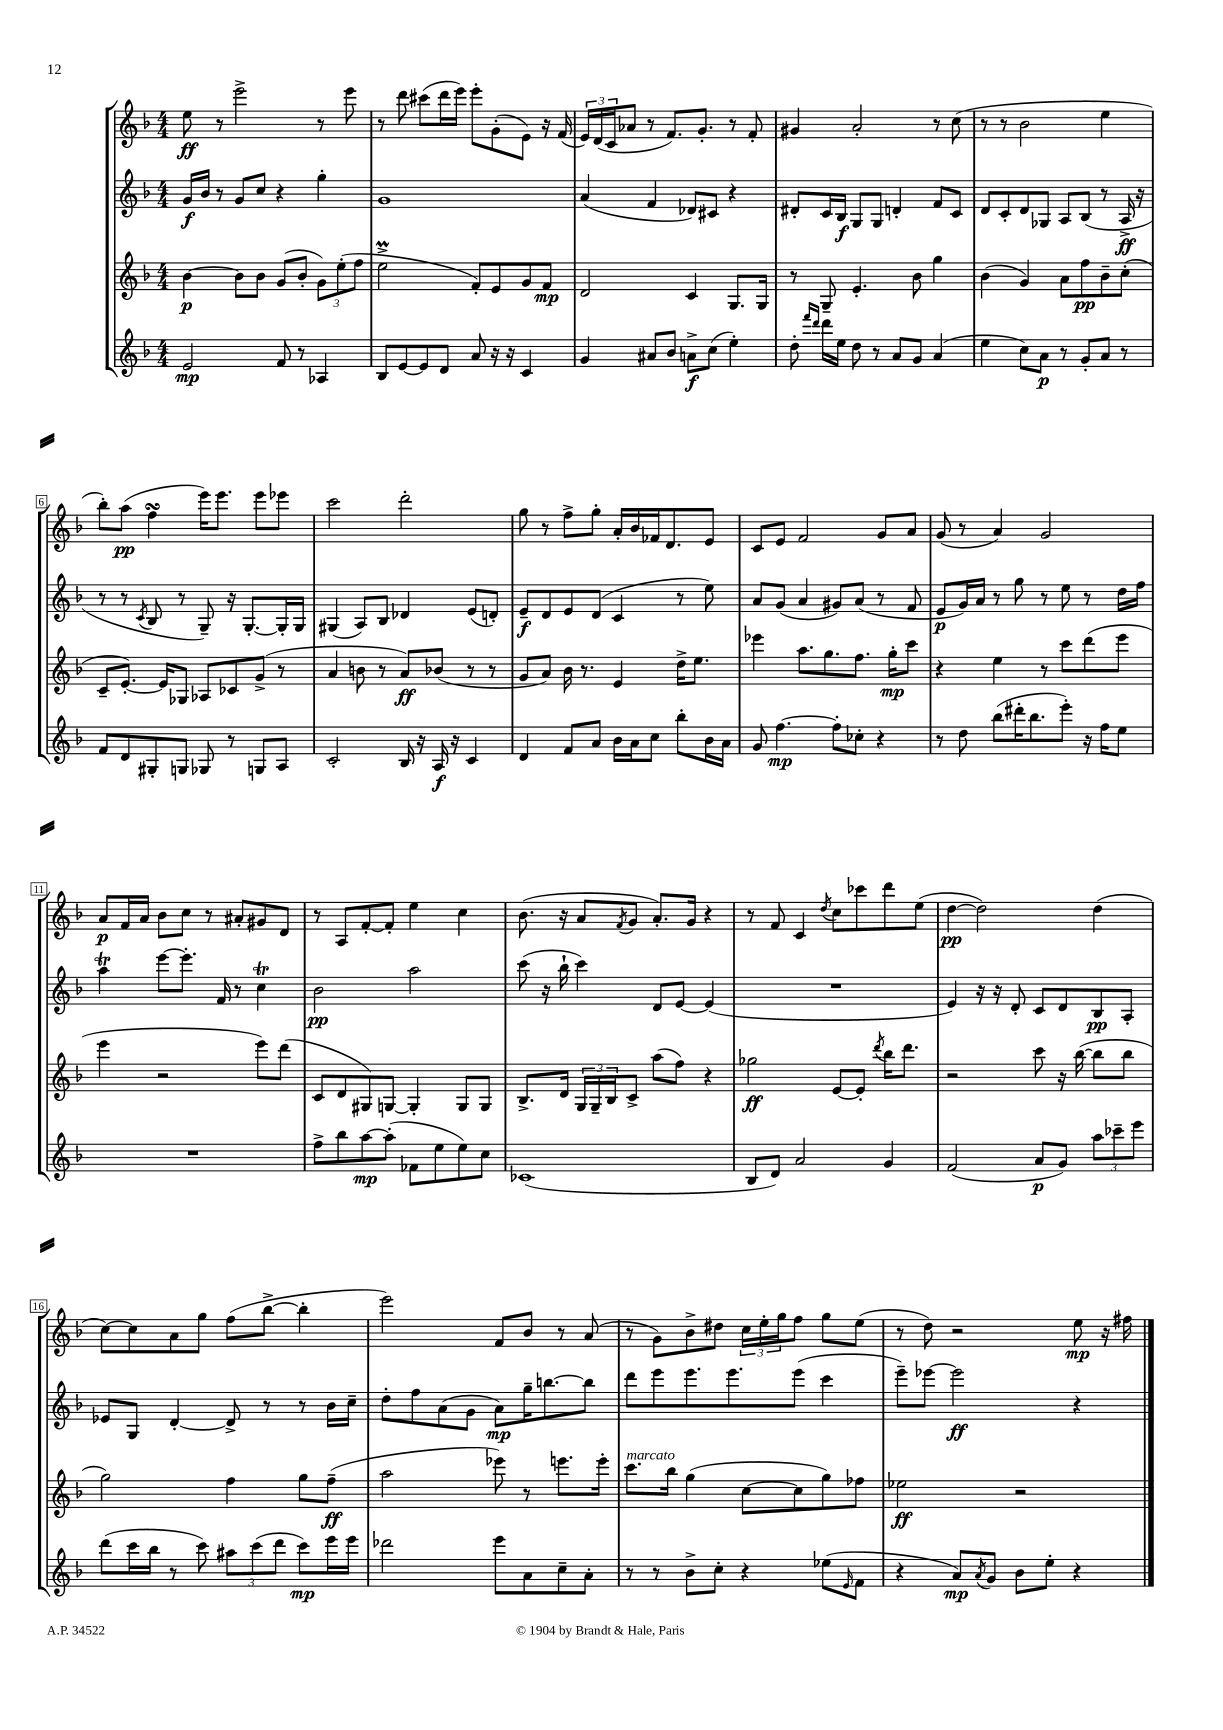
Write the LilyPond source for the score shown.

<<
\new StaffGroup <<
\new Staff = "s0" {
    \clef treble \key f \major \numericTimeSignature \time 4/4
    e''8\ff r8 e'''2-> r8 e'''8 |
    r8 d'''8 cis'''8( d'''16 e'''16) e'''8-. g'8-.( e'8) r16 f'16( |
    \tuplet 3/2 { e'16) d'16( c'16 } aes'8 r8 f'8.) g'8.-. r8 f'8-. |
    gis'4 a'2-. r8 c''8( |
    r8 r8 bes'2 e''4 |
    bes''8-.) a''8\pp( f''4\turn e'''16) e'''8. e'''8 ees'''8 |
    c'''2 d'''2-. |
    g''8 r8 f''8-> g''8-. a'16-. bes'16 fes'16 d'8. e'8 |
    c'8 e'8 f'2 g'8 a'8 |
    g'8( r8 a'4) g'2 |
    a'8\p f'16 a'16 bes'8 c''8 r8 ais'8-. gis'8 d'8 |
    r8 a8 f'8~-. f'8-. e''4 c''4 |
    bes'8.( r16 a'8 \acciaccatura { f'8 } g'8 a'8.-.) g'16 r4 |
    r8 f'8 c'4 \acciaccatura { d''8 } c''8 ces'''8 d'''8 e''8( |
    d''4~\pp d''2) d''4( |
    c''8~) c''8 a'8 g''8 f''8( bes''8~-> bes''4-. |
    e'''2) f'8 bes'8 r8 a'8( |
    r8 g'8) bes'8-> dis''8 \tuplet 3/2 { c''16 e''16-. g''16 } f''8 g''8 e''8( |
    r8 d''8) r2 e''8\mp r16 fis''16 \bar "|." |
}
\new Staff = "s1" {
    \clef treble \key f \major \numericTimeSignature \time 4/4
    g'16\f bes'16 r8 g'8 c''8 r4 g''4-. |
    g'1 |
    a'4( f'4 des'8) cis'8 r4 |
    dis'8-. c'16 bes16\f g8 g8 d'4-. f'8 c'8 |
    d'8 c'8-. d'8 ges8 a8 bes8( r8 a16->\ff r16 |
    r8 r8 \acciaccatura { c'8 } bes8 r8 g8--) r16 g8.~-. g16-. g16 |
    gis4( a8) bes8 des'4 e'8( d'8-.) |
    e'8--\f d'8 e'8 d'8( c'4 r8 e''8) |
    a'8 g'8( a'4 gis'8) a'8( r8 f'8 |
    e'8\p g'16) a'16 r8 g''8 r8 e''8 r8 d''16 f''16 |
    a''4\trill e'''8~ e'''8.-. f'16 r8 c''4\trill |
    bes'2\pp a''2 |
    c'''8( r16 bes''16-! c'''4) d'8 e'8~ e'4( |
    R1 |
    e'4) r16 r16 d'8-. c'8 d'8 bes8\pp a8-. |
    ees'8 g8 d'4~-. d'8-> r8 r8 bes'16 c''16-- |
    d''8-. f''8 a'8( g'8 a'8\mp) g''16-- b''8.~ b''8 |
    d'''8 e'''8 e'''8. e'''8. e'''8( c'''4 |
    e'''8--) ees'''8~ ees'''2\ff r4 \bar "|." |
}
\new Staff = "s2" {
    \clef treble \key f \major \numericTimeSignature \time 4/4
    bes'4~\p bes'8 bes'8 g'8( bes'8-. \tuplet 3/2 { g'8) e''8-.( f''8 } |
    e''2->\prall f'8-.) e'8 g'8 f'8\mp |
    d'2 c'4 g8. g16 |
    r8 g8-- e'4.-. bes'8 g''4 |
    bes'4( g'4) a'8 f''8\pp bes'8-- c''8-.( |
    c'8-- e'8.~-.) e'16 ges8 aes8 ces'8 g'8->( r8 |
    a'4 b'8 r8 a'8\ff) bes'8( r8 r8 |
    g'8 a'8) bes'16 r8. e'4 d''16-> e''8. |
    ees'''4 a''8. g''8. f''8. g''16-.\mp c'''8 |
    r4 e''4 r8 c'''8 d'''8( e'''8 |
    e'''4 r2 e'''8) d'''8( |
    c'8 d'8 gis8) g8~ g4-. g8 g8 |
    bes8.-> d'16 \tuplet 3/2 { g16 g16-- bes16 } c'8-> a''8( f''8) r4 |
    ges''2\ff e'8~ e'8-. \acciaccatura { d'''8 } bes''16 d'''8. |
    r2 c'''8 r16 bes''16~( bes''8 bes''8 |
    g''2) f''4 g''8 f''8--\ff( |
    a''2 ees'''8) r8 e'''8. e'''16-. |
    c'''8.^\markup { \italic "marcato" } bes''16 g''4( c''8~ c''8 g''8) fes''8 |
    ees''2\ff r2 \bar "|." |
}
\new Staff = "s3" {
    \clef treble \key f \major \numericTimeSignature \time 4/4
    e'2\mp f'8 r8 aes4 |
    bes8 e'8~ e'8 d'8 a'8 r16 r16 c'4 |
    g'4 ais'8 bes'8 a'8->\f c''8( e''4-.) |
    d''8-. \grace { f'''16 d'''16 } d'''16 e''16 d''8 r8 a'8 g'8 a'4( |
    e''4 c''8) a'8\p r8 g'8-. a'8 r8 |
    f'8 d'8 gis8-. g8 ges8 r8 g8 a8 |
    c'2-. bes16 r16 a16\f r16 c'4 |
    d'4 f'8 a'8 bes'16 a'16 c''8 bes''8-. bes'16 a'16 |
    g'8 f''4.~\mp f''8-. ces''8-. r4 |
    r8 d''8 bes''8( dis'''16-. bes''8. e'''8-.) r16 f''16 e''8 |
    R1 |
    f''8-> bes''8 a''8~\mp a''8-.( fes'8 e''8 e''8) c''8 |
    ces'1( |
    bes8 d'8) a'2 g'4 |
    f'2( a'8\p g'8) \tuplet 3/2 { a''8 ces'''8-- e'''8 } |
    d'''8( c'''16 bes''16 r8 c'''8) \tuplet 3/2 { ais''8 c'''8( d'''8 } c'''8\mp) e'''16 e'''16 |
    des'''2 e'''8 a'8 c''8-- a'8-. |
    r8 r8 bes'8-> c''8-. r4 ees''8( \grace { e'16 } f'8 |
    r4 a'8\mp) \acciaccatura { a'8 } g'8 bes'8 e''8-. r4 \bar "|." |
}
>>
>>
\layout { \context { \Score \override BarNumber.stencil = #(make-stencil-boxer 0.1 0.3 ly:text-interface::print) } }
